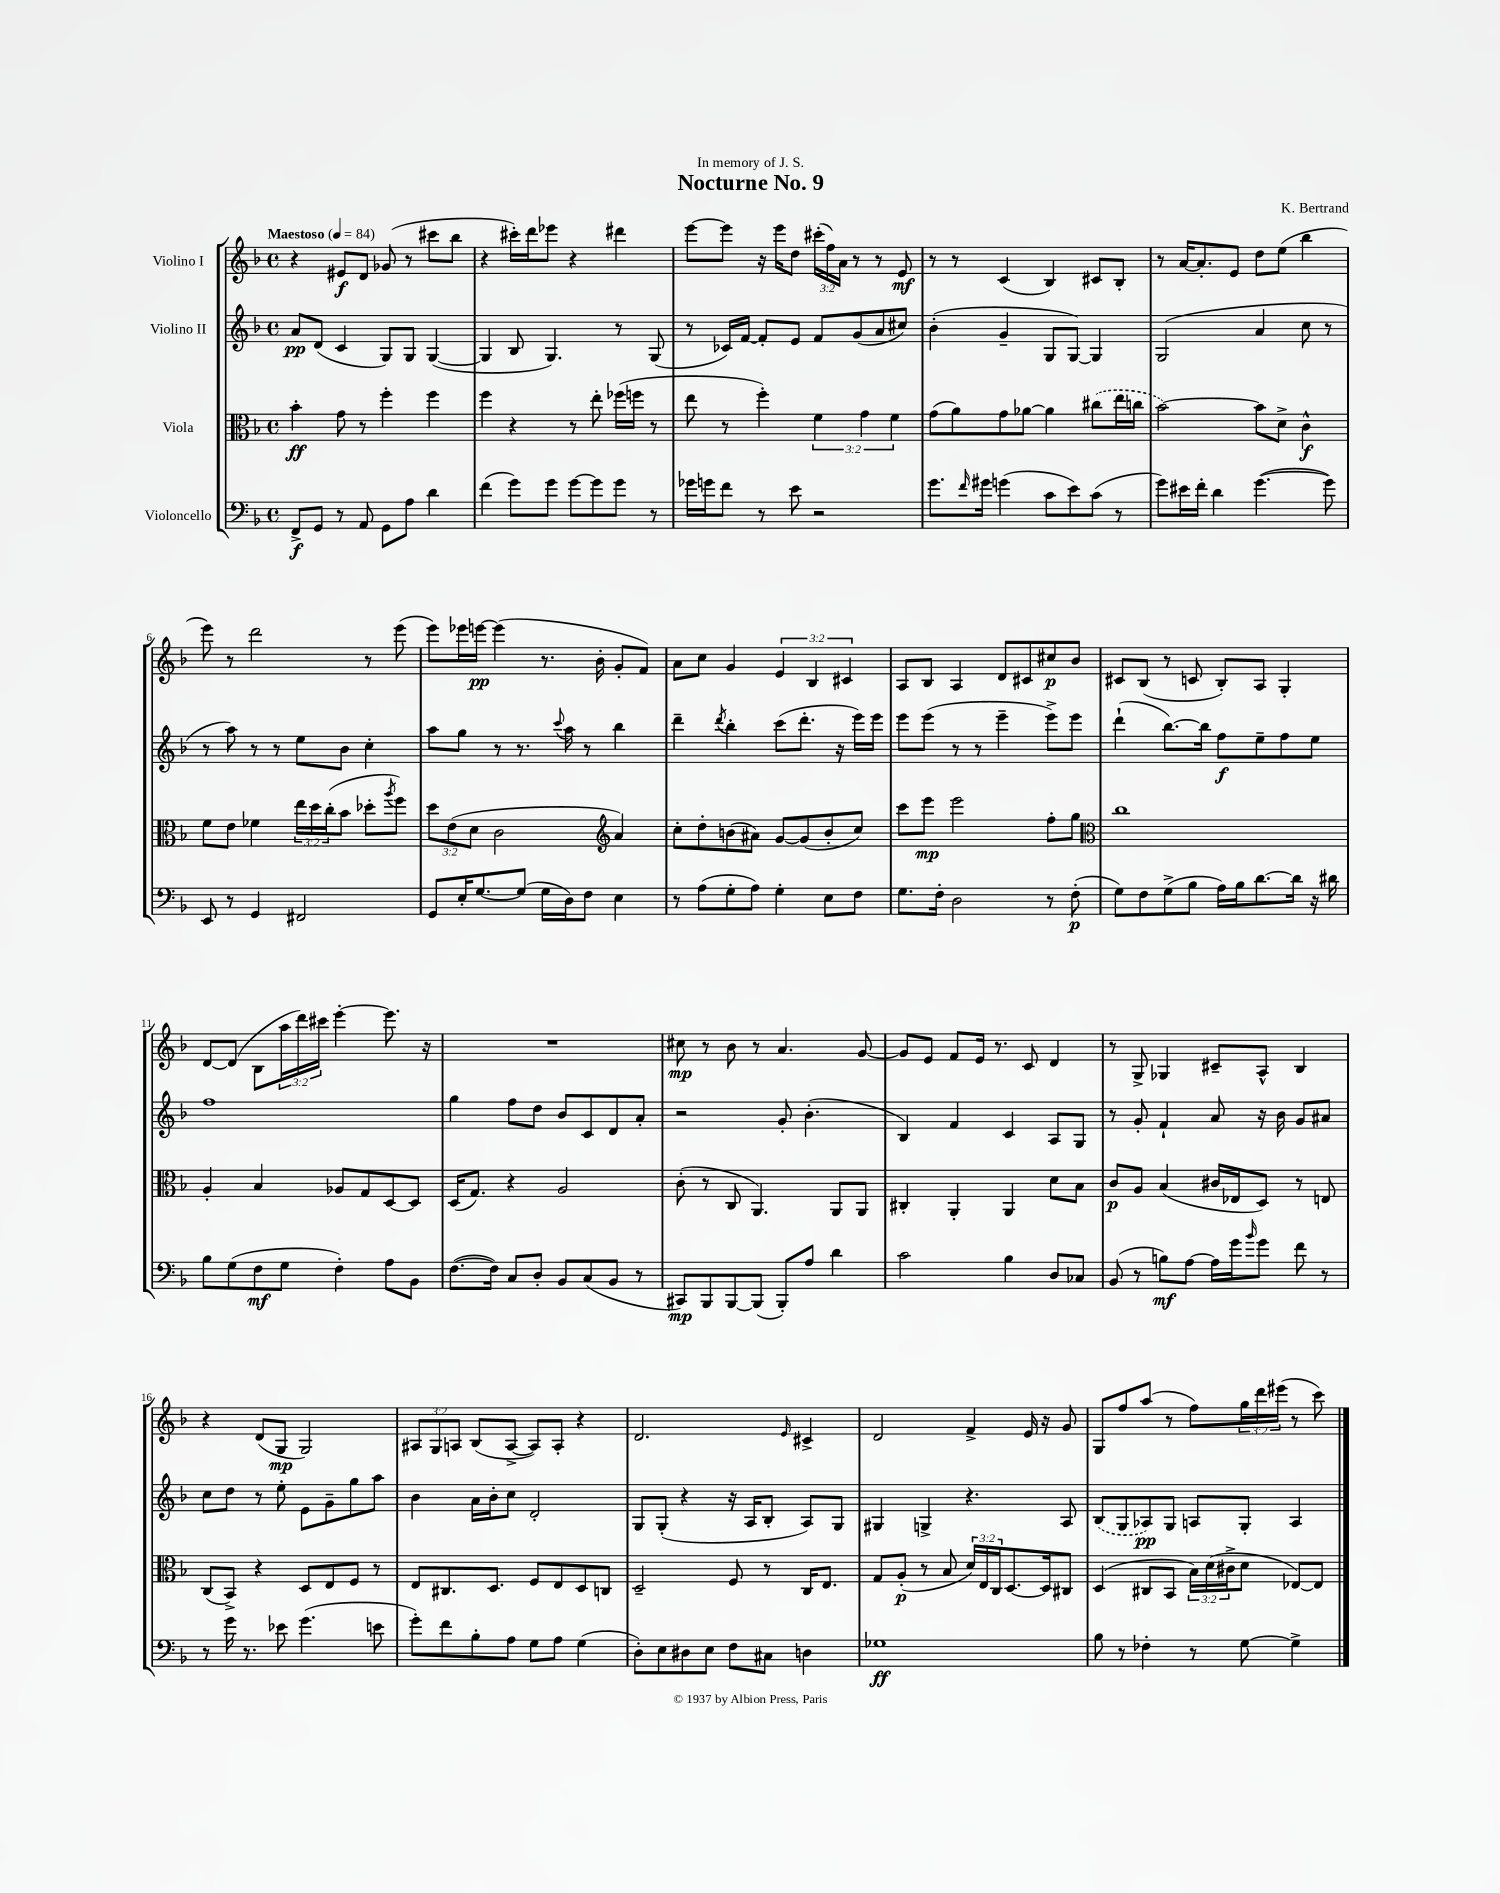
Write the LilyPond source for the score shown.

\header { title = "Nocturne No. 9" composer = "K. Bertrand" dedication = "In memory of J. S." }
<<
\new StaffGroup <<
\new Staff = "s0" \with { instrumentName = "Violino I" } {
    \clef treble \key f \major \defaultTimeSignature \time 4/4 \override Staff.TupletNumber.text = #tuplet-number::calc-fraction-text \tempo "Maestoso" 4 = 84
    r4 eis'8\f d'8 ges'8( r8 cis'''8 bes''8 |
    r4 cis'''16-.) d'''16 ees'''8 r4 dis'''4 |
    e'''8~ e'''8 r16 e'''16 d''8 \tuplet 3/2 { cis'''16-.( f''16) a'16 } r8 r8 e'8\mf |
    r8 r8 c'4( bes4) cis'8 bes8-. |
    r8 a'16~ a'8.-. e'8 d''8 e''8( bes''4 |
    e'''8) r8 d'''2 r8 e'''8( |
    e'''8) ees'''16 e'''16~\pp e'''4( r8. bes'16-. g'8-. f'8) |
    a'8 c''8 g'4 \tuplet 3/2 { e'4 bes4 cis'4 } |
    a8 bes8 a4 d'8 cis'8 cis''8\p bes'8 |
    cis'8 bes8( r8 c'8 bes8-.) a8 g4-. |
    d'8~ d'8( bes8 \tuplet 3/2 { a''16 d'''16) cis'''16 } e'''4~-. e'''8. r16 |
    R1 |
    cis''8\mp r8 bes'8 r8 a'4. g'8~ |
    g'8 e'8 f'8 e'16 r8. c'8 d'4 |
    r8 g8-> ges4 cis'8-- a8-^ bes4 |
    r4 d'8( g8\mp g2) |
    \tuplet 3/2 { ais8 g8 a8 } bes8( a8~-> a8) a8-. r4 |
    d'2. \grace { e'16 } cis'4-> |
    d'2 f'4-> e'16 r16 g'8 |
    g8 f''8 a''8( r8 f''8) \tuplet 3/2 { g''16 d'''16 eis'''16( } r8 c'''8) \bar "|." |
}
\new Staff = "s1" \with { instrumentName = "Violino II" } {
    \clef treble \key f \major \defaultTimeSignature \time 4/4
    a'8\pp d'8( c'4 g8) g8 g4~( |
    g4 bes8 g4.) r8 g8( |
    r8 ces'16) f'16~ f'8-. e'8 f'8 g'8( a'8 cis''8) |
    bes'4-.( g'4-- g8 g8~) g4 |
    g2( a'4 c''8 r8 |
    r8 a''8) r8 r8 e''8 bes'8 c''4-. |
    a''8 g''8 r8 r8. \appoggiatura { c'''8 } a''16 r8 bes''4 |
    d'''4-- \acciaccatura { d'''8 } bes''4-. c'''8( d'''8.-. r16 e'''16) e'''16 |
    e'''8 e'''8( r8 r8 e'''4-- e'''8->) e'''8 |
    d'''4-!( bes''8.~) bes''16 f''8\f e''8-- f''8 e''8 |
    f''1 |
    g''4 f''8 d''8 bes'8 c'8 d'8 a'8-. |
    r2 g'8-. bes'4.-.( |
    bes4) f'4 c'4 a8 g8 |
    r8 g'8-. f'4-! a'8 r16 bes'16 g'8 ais'8 |
    c''8 d''8 r8 e''8-. e'8 g'8-- g''8 a''8 |
    bes'4 a'16 bes'16-. c''8 d'2-. |
    g8 g8-.( r4 r16 a16 bes8-. a8) g8 |
    gis4 g4-> r4. a8 |
    \once \slurDashed bes8( g8 aes8\pp) g8 a8 g8-. a4 \bar "|." |
}
\new Staff = "s2" \with { instrumentName = "Viola" } {
    \clef alto \key f \major \defaultTimeSignature \time 4/4 \override Staff.TupletNumber.text = #tuplet-number::calc-fraction-text
    bes'4-.\ff g'8 r8 f''4-. f''4 |
    f''4 r4 r8 e''8-. fes''16( f''16 r8 |
    e''8 r8 f''4-.) \tuplet 3/2 { f'4 g'4 f'4 } |
    g'8( a'8) g'8 aes'8~ aes'4 \once \slurDashed cis''8( e''16 c''16 |
    bes'2~) bes'8 d'8-> c'4-^\f |
    f'8 e'8 fes'4 \tuplet 3/2 { e''16 d''16 c''16-.( } bes'8 des''8-. \acciaccatura { a''8 } f''8) |
    \tuplet 3/2 { d''8 e'8( d'8 } c'2 \clef treble a'4) |
    c''8-. d''8-. b'8( ais'8) g'8~ g'8( b'8-. c''8) |
    c'''8 e'''8\mp e'''2 f''8-. g''8 |
    \clef alto c''1 |
    a4-. bes4 aes8 g8 d8~ d8 |
    d16( g8.) r4 a2 |
    c'8-.( r8 c8 a,4.) a,8 a,8 |
    cis4-. a,4-. a,4 d'8 bes8 |
    c'8\p a8 bes4( cis'16 ees16 d8) r8 e8 |
    c8( bes,8->) r4 d8 e8 f8 r8 |
    e8 cis8. d8. f8 e8 d8 c8 |
    d2-- f8 r8 c16 e8. |
    g8 a8-.\p( r8 bes8 \tuplet 3/2 { d'16) e16 c16 } d8.~ d16 cis8 |
    d4( cis8 bes,8 \tuplet 3/2 { bes16) d'16( cis'16-> } d'8 ees8~) ees8 \bar "|." |
}
\new Staff = "s3" \with { instrumentName = "Violoncello" } {
    \clef bass \key f \major \defaultTimeSignature \time 4/4
    f,8->\f g,8 r8 a,8 g,8 a8 d'4 |
    f'4( g'8) g'8 g'8~ g'8 g'8 r8 |
    ges'16 g'16 f'8 r8 e'8 r2 |
    g'8. \grace { f'16 } gis'16 g'4( c'8 e'8) c'8( r8 |
    g'8) eis'16 f'16-. d'4 g'4.~( g'8) |
    e,8 r8 g,4 fis,2 |
    g,8 e16-. g8.~ g8( g16 d16) f8 e4 |
    r8 a8( g8-. a8) g4-. e8 f8 |
    g8. f16-. d2 r8 f8-.\p( |
    g8) f8 g8->( bes8 a16) bes16 d'8.~ d'16 r16 dis'16 |
    bes8 g8( f8\mf g8 f4-.) a8 bes,8 |
    f8.~( f16) c8 d8-. bes,8 c8( bes,8 r8 |
    cis,8\mp) bes,,8 bes,,8~ bes,,8( bes,,8-.) a8 d'4 |
    c'2 bes4 d8 ces8 |
    bes,8( r8 b8\mf) a8~ a16 g'16 \grace { bes'16 } g'8 f'8 r8 |
    r8 g'16 r8. ees'8 g'4.( e'8 |
    g'8-.) f'8 bes8-. a8 g8 a8 g4( |
    d8-.) e8 dis8 e8 f8 cis8 d4 |
    ges1\ff |
    bes8 r8 fes4-. r8 g8~ g4-> \bar "|." |
}
>>
>>
